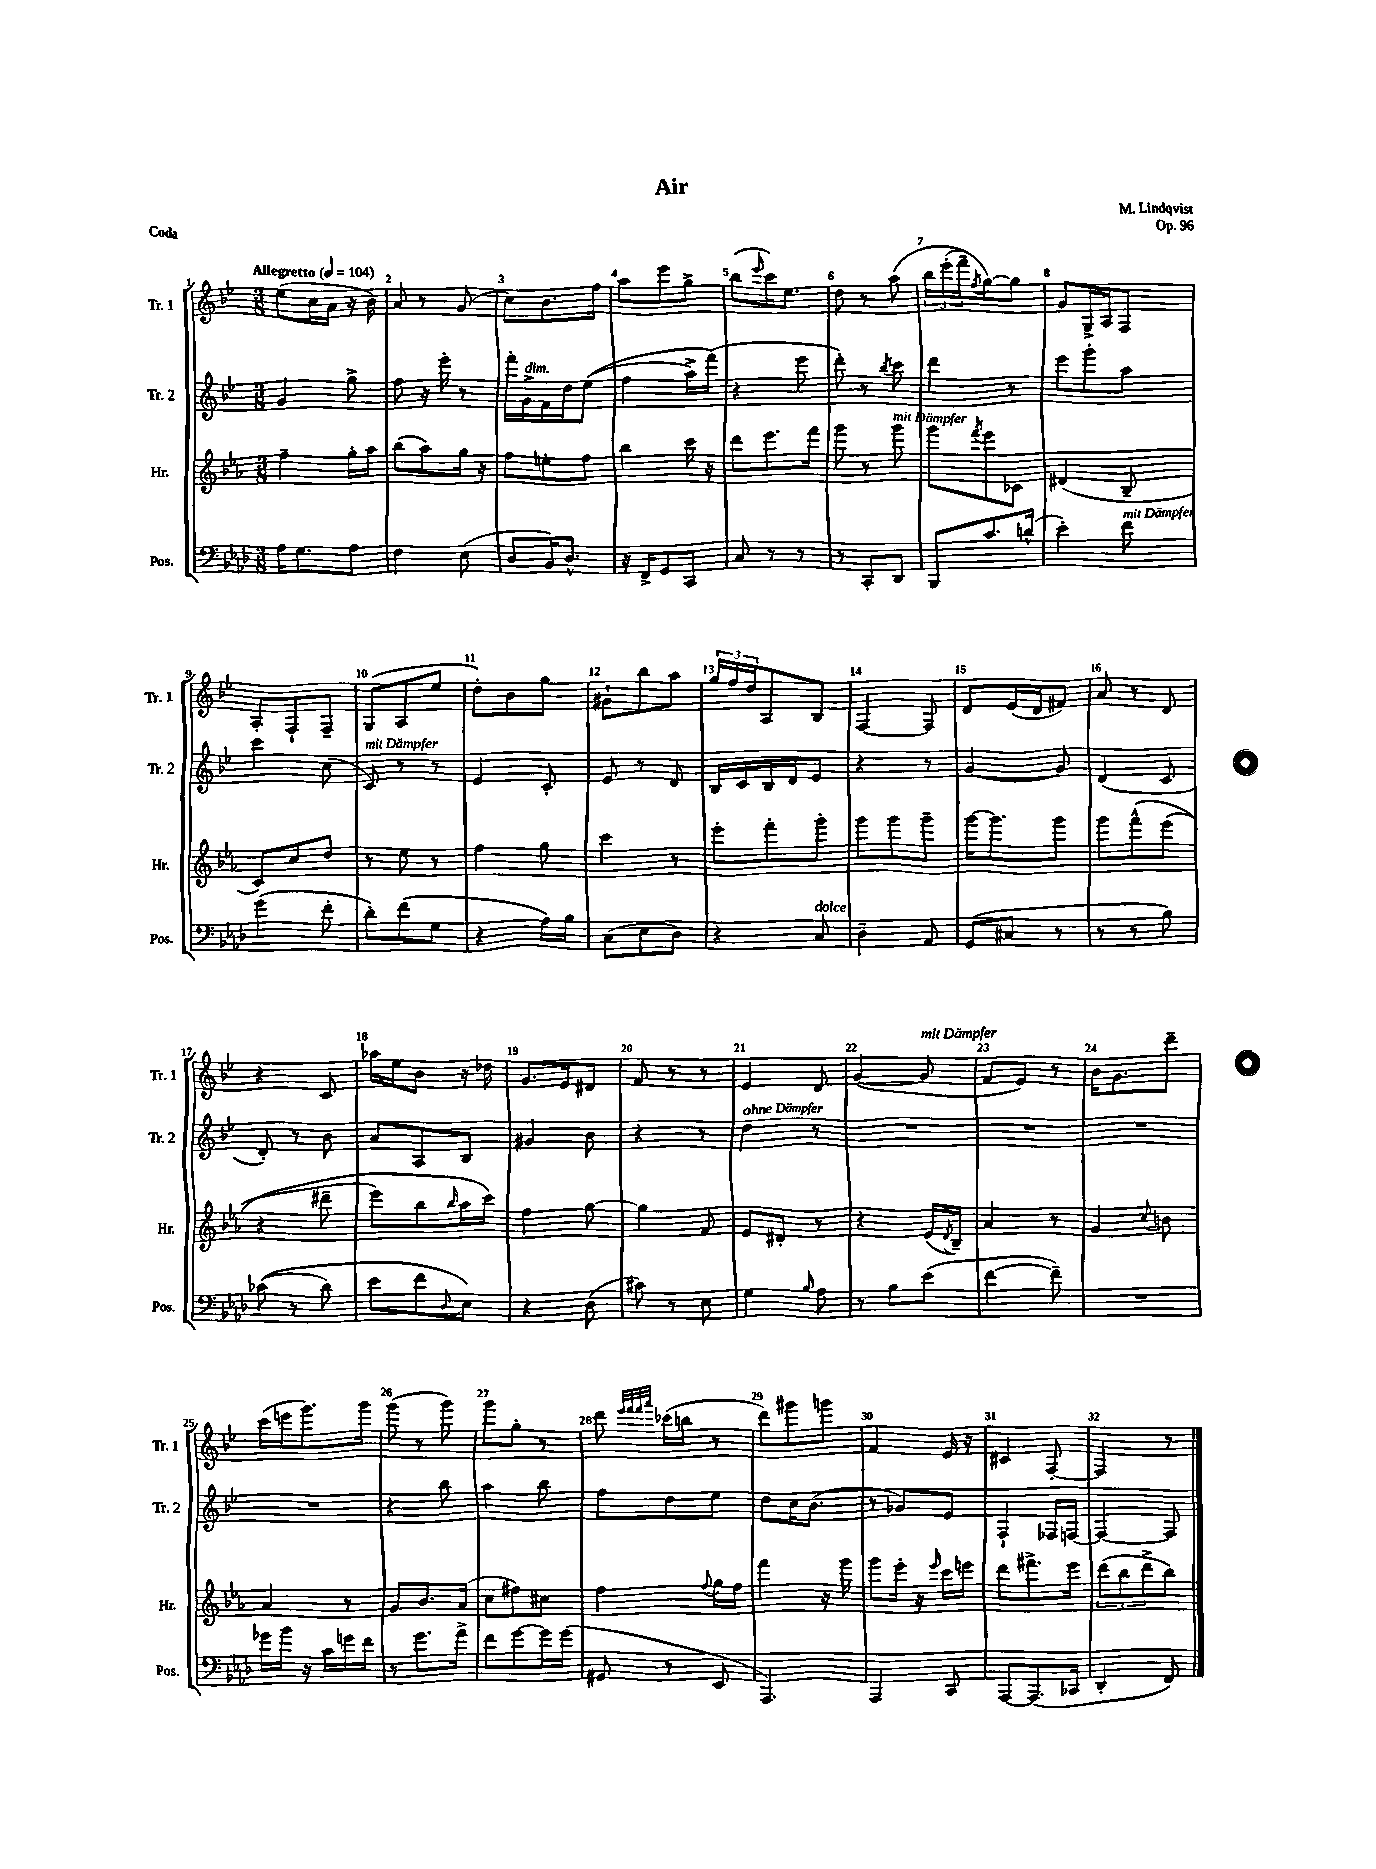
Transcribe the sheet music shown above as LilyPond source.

\header { title = "Air" composer = "M. Lindqvist" opus = "Op. 96" piece = "Coda" }
<<
\new StaffGroup <<
\new Staff = "s0" \with { instrumentName = "Tr. 1" shortInstrumentName = "Tr. 1" } {
    \clef treble \key bes \major \numericTimeSignature \time 3/8 \tempo "Allegretto" 4 = 104
    ees''8( c''16 a'16 r16 bes'16) |
    a'8 r8 g'8( |
    c''8) bes'8. f''16 |
    a''8 ees'''8 g''8-> |
    bes''8( \grace { ees'''16 } c'''16) ees''8. |
    d''8 r8 a''8\( |
    \tuplet 3/2 { bes''16 ees'''16-.( f'''16--) } \acciaccatura { f''8 } g''8~\) g''8 |
    g'8 g16-> a16 f8 |
    a8-. f8-! f8-- |
    g8( a8 ees''8 |
    d''8-.) bes'8 g''8 |
    gis'8-! bes''8 a''8 |
    \tuplet 3/2 { g''16 f''16 d''16 } a8 bes8 |
    f4~ f8 |
    d'8 ees'16( d'16 fis'8) |
    a'8 r8 d'8 |
    r4 c'8 |
    aes''16 ees''16 bes'8 r16 des''16 |
    g'8. ees'16 dis'8 |
    f'8 r8 r8 |
    ees'4 d'8 |
    g'4~( g'8^\markup { \italic "mit Dämpfer" } |
    f'8 ees'8) r8 |
    bes'16 g'8. d'''8-- |
    c'''16( e'''16 g'''8.) g'''16 |
    g'''8( r8 g'''8) |
    g'''8 g''8-. r8 |
    d'''8 \grace { ees'''32 f'''32 f'''32 a'''32 } ces'''16( b''16 r8 |
    d'''8) gis'''8 g'''8 |
    f'4 ees'16 r16 |
    cis'4 f8~-. |
    f4 r8 \bar "|." |
}
\new Staff = "s1" \with { instrumentName = "Tr. 2" shortInstrumentName = "Tr. 2" } {
    \clef treble \key bes \major \numericTimeSignature \time 3/8
    g'4 g''8-> |
    f''8 r16 ees'''16-. r8 |
    f'''16-. g'16->^\markup { \italic "dim." } f'16 d''16 ees''8(\( |
    f''4 a''16->) f'''16(\) |
    r4 ees'''8 |
    d'''8-.) r8 \acciaccatura { bes''8 } c'''8 |
    d'''4 r8 |
    ees'''8 g'''8-. a''8 |
    c'''4 c''8( |
    c'8^\markup { \italic "mit Dämpfer" }) r8 r8 |
    ees'4 c'8-. |
    ees'8 r8 d'8 |
    bes16 c'16 bes16 d'16 ees'8 |
    r4 r8 |
    g'4~ g'8 |
    d'4( c'8 |
    d'8-.) r8 bes'8 |
    a'8 a8 bes8 |
    gis'4 bes'8 |
    r4 r8 |
    d''4^\markup { \italic "ohne Dämpfer" } r8 |
    R4. |
    R4. |
    R4. |
    R4. |
    r4 bes''8 |
    a''4 bes''8 |
    f''8 d''8 ees''8 |
    d''8 c''16 bes'8.( |
    r8 ges'8) ees'8 |
    f4-! fes16 f16~ |
    f4~ f8 \bar "|." |
}
\new Staff = "s2" \with { instrumentName = "Hr." shortInstrumentName = "Hr." } {
    \clef treble \key ees \major \numericTimeSignature \time 3/8
    f''4-- g''16-. aes''16 |
    bes''8( aes''8) g''16 r16 |
    f''8 e''8-. f''8 |
    bes''4 c'''16 r16 |
    d'''8 ees'''8. f'''16 |
    g'''8 r8 g'''8^\markup { \italic "mit Dämpfer" } |
    g'''8 \acciaccatura { f'''8 } ees'''8 ces'8 |
    dis'4( bes8-- |
    c'8) c''8 d''8 |
    r8 ees''8 r8 |
    f''4 g''8 |
    c'''4 r8 |
    ees'''8-. f'''8-. g'''8-. |
    g'''8 g'''8 g'''8-- |
    g'''16~ g'''8. g'''8 |
    g'''8 f'''8-^\( ees'''8( |
    r4 dis'''8-- |
    ees'''8) bes''8 \grace { bes''16 } aes''16 c'''16\) |
    f''4 g''8~ |
    g''4 f'8 |
    ees'8 dis'8-. r8 |
    r4 ees'16( \acciaccatura { d'8 } bes16--) |
    aes'4 r8 |
    g'4 \appoggiatura { c''8 } b'8 |
    aes'4 r8 |
    g'8 bes'8. aes'16( |
    c''8 fis''8) cis''8 |
    f''4 \appoggiatura { f''8 } g''16 f''16 |
    f'''4 r16 g'''16 |
    g'''8 ees'''16-. r16 \grace { ees'''16 } c'''16 e'''16 |
    d'''8 fis'''8.-> ees'''16 |
    \tuplet 3/2 { d'''8( bes''8 d'''8-> } bes''8) \bar "|." |
}
\new Staff = "s3" \with { instrumentName = "Pos." shortInstrumentName = "Pos." } {
    \clef bass \key aes \major \numericTimeSignature \time 3/8
    aes16 g8. aes8 |
    f4 ees8( |
    des8 bes,16) des8.-^ |
    r16 f,16-> g,8 c,8 |
    c8 r8 r8 |
    r8 c,8-. des,8 |
    bes,,8 c'8. d'16-^( |
    ees'4-.) f'8^\markup { \italic "mit Dämpfer" } |
    g'4( f'8-. |
    des'8-.) f'8( g8 |
    r4 aes16) bes16 |
    c8( ees8 des8) |
    r4 c8^\markup { \italic "dolce" } |
    des4-- aes,8 |
    g,8( cis8 r8 |
    r8 r8 bes8) |
    ces'8(\( r8 des'8) |
    ees'8 f'8 \appoggiatura { des8 } ees8\) |
    r4 des8( |
    cis'8) r8 ees8 |
    g4 \grace { bes16 } aes8 |
    r8 bes8 ees'8( |
    f'4~ f'8--) |
    R4. |
    ges'16 bes'16 r16 c'16 g'16 f'16 |
    r8 g'8. aes'16-> |
    f'8 g'8~ g'16 g'16( |
    gis,8 r8 ees,8 |
    aes,,4.) |
    aes,,4 c,8 |
    aes,,8~ aes,,8.( ces,16 |
    des,4-. f,8) \bar "|." |
}
>>
>>
\layout { \context { \Score \override BarNumber.break-visibility = ##(#f #t #t) barNumberVisibility = #all-bar-numbers-visible } }
